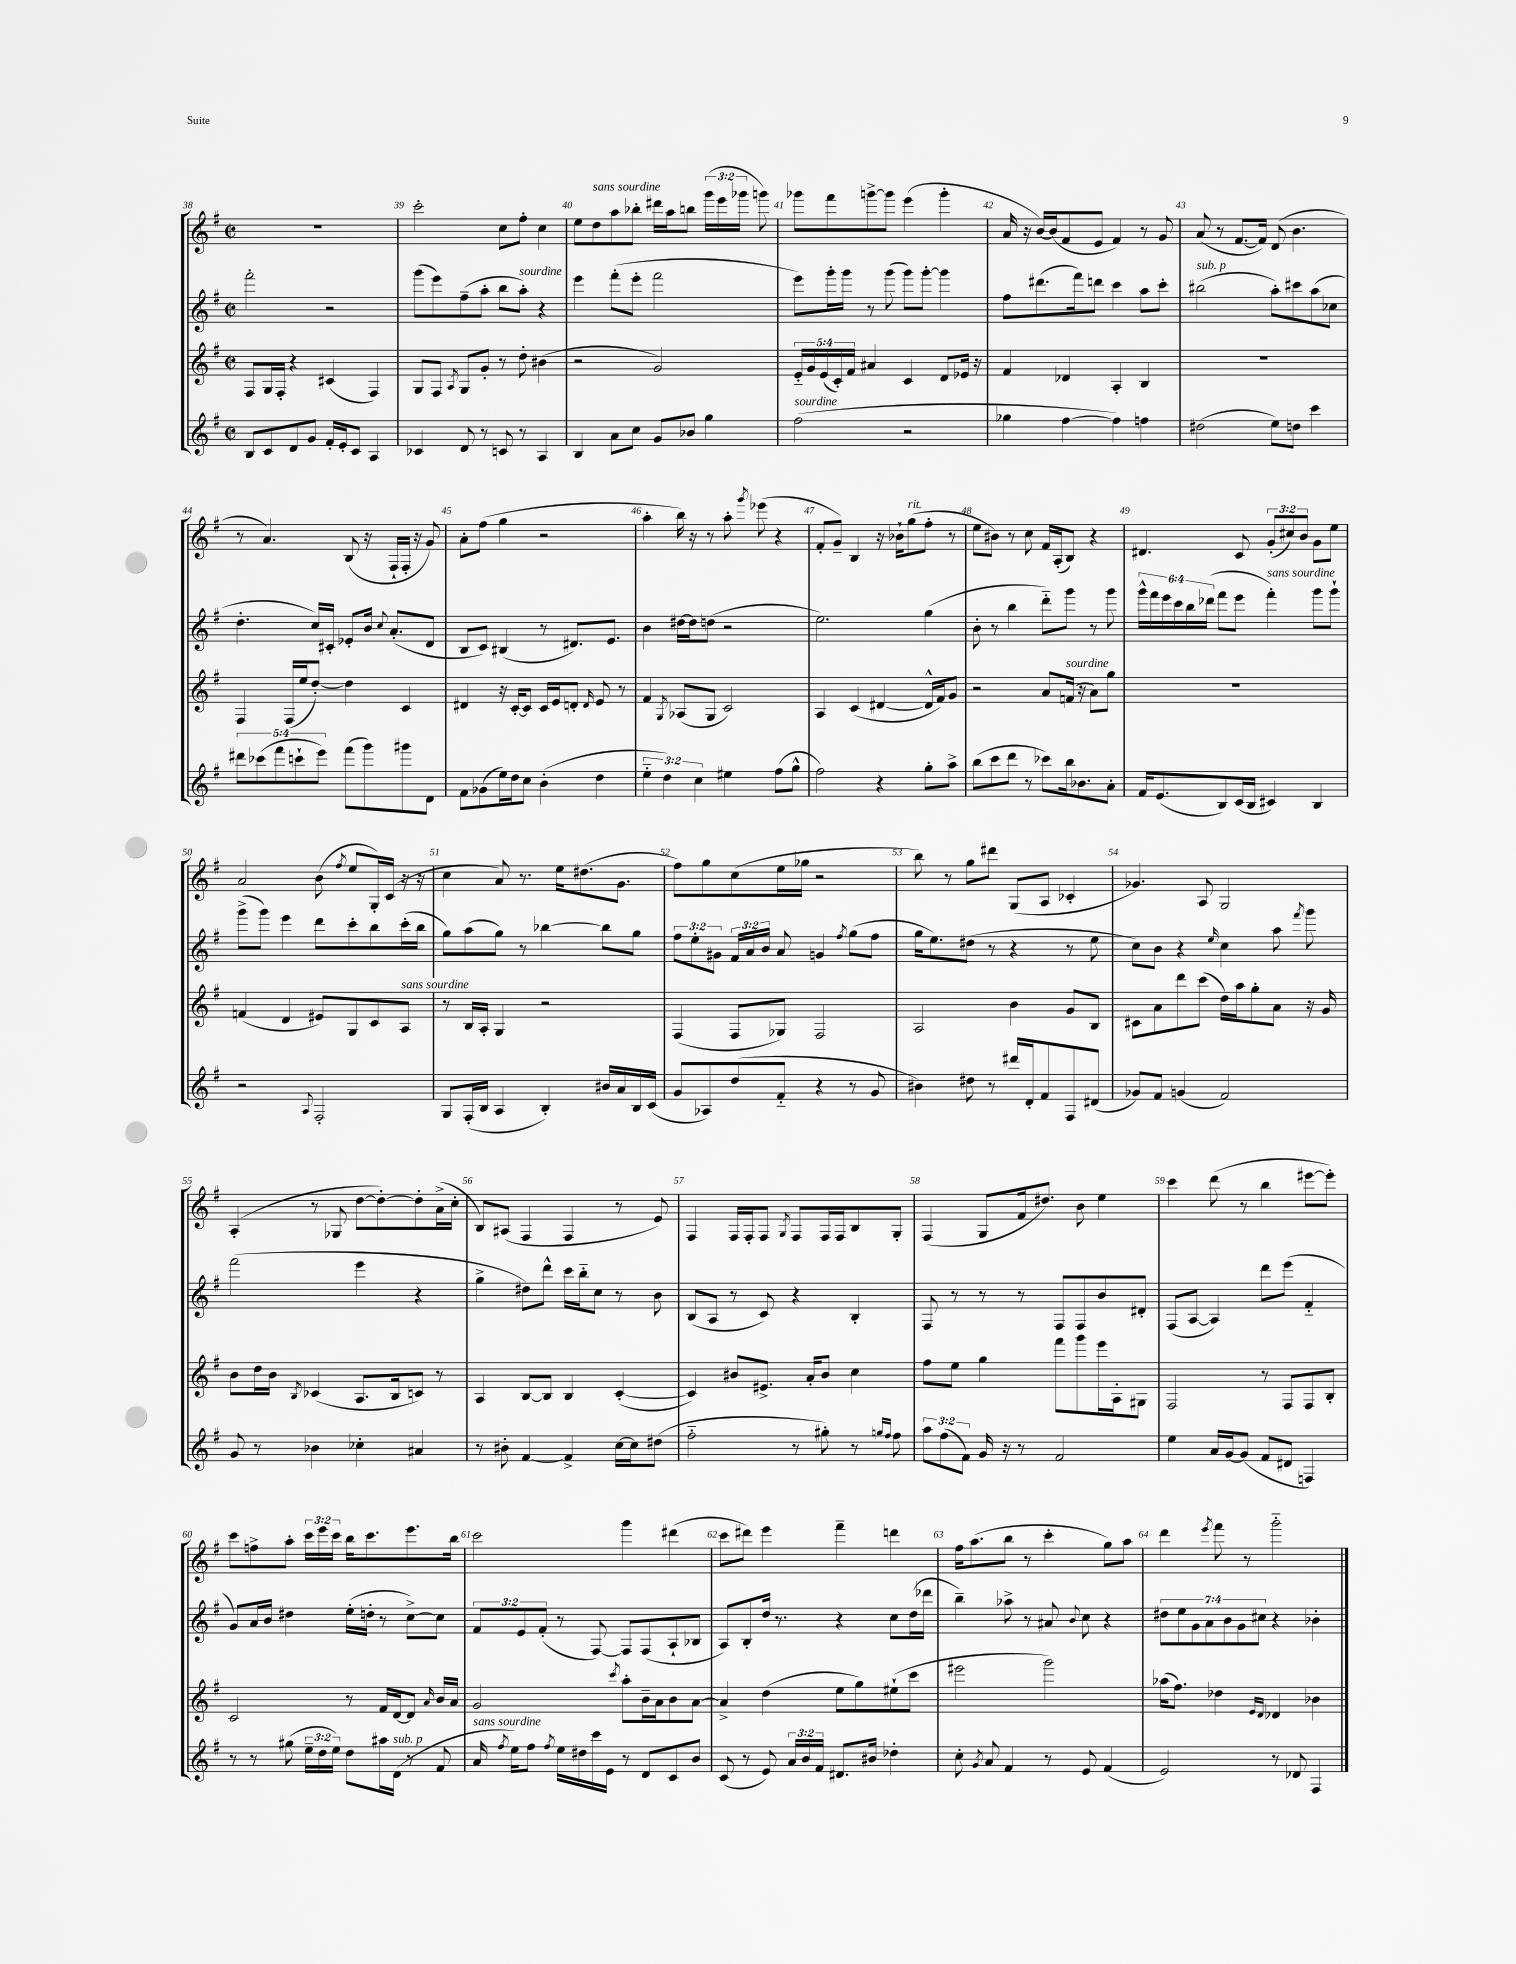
<<
\new StaffGroup <<
\new Staff = "s0" {
    \clef treble \key g \major \defaultTimeSignature \time 2/2 \override Staff.TupletNumber.text = #tuplet-number::calc-fraction-text
    \autoBeamOff R1 |
    c'''2-. c''8[ fis''8]-. c''4 |
    e''8[ d''8^\markup { \italic "sans sourdine" } a''8 bes''8]-. dis'''16[ a''16 b''8] \tuplet 3/2 { g'''16[( e'''16 ges'''16] } g'''8) |
    ges'''8[ fis'''8 g'''8~-> g'''8] e'''4( g'''4-. |
    a'16 r16 b'16[~) b'16( fis'8 e'8] fis'4) r8 g'8 |
    a'8( r8 fis'8.[~ fis'16]) d'8( b'4. |
    r8 a'4.) b8( r16 fis16[-! fis16]-. r16 g'8) |
    a'8[-. fis''8]( g''4 r2 |
    a''4-. b''16) r16 r8 a''8-. \acciaccatura { g'''8 } ees'''8( r4 |
    fis'8[-. g'8]--) b4 r16 bes'16[-! g''8^\markup { \italic "rit." }( fis''8]-. r8 |
    e''8[ bis'8]) r8 c''8 fis'16[ a16-.( b8]) r4 |
    dis'4. c'8 \tuplet 3/2 { g'8[-.( cis''8) b'8] } g'8[ e''8] |
    a'2 b'8( \acciaccatura { fis''8 } e''8[ g16-.) c'16]( r16 r16 |
    c''4 a'8) r8. e''16[ dis''8.( g'8.] |
    fis''8[) g''8 c''8( e''16 ges''16] r2 |
    b''8) r8 g''8[ dis'''8] g8[( a8] ces'4-. |
    ges'4.) a8 g2 |
    a4-.( r8 ges8 d''8[~ d''8~-.) d''8-. a'16->( c''16]-. |
    b8[) ais8]( fis4 fis4 r8 e'8) |
    fis4 fis16[ fis16-. fis8] \acciaccatura { g8 } fis8[ fis16 fis16 b8 g8]-. |
    fis4( g8[ fis'16 dis''8.]) b'8 e''4 |
    c'''4 d'''8( r8 b''4 eis'''8[~ eis'''8]-.) |
    c'''8[ f''8-> a''8]-. \tuplet 3/2 { c'''16[ e'''16 c'''16] } b''16[ c'''8. e'''8. b''16] |
    c'''2 g'''4 dis'''4( |
    c'''8[ dis'''8]) e'''4 fis'''4-- d'''4 |
    fis''16[ a''8.( b''8] r8 c'''4-. g''8[) a''8] |
    d'''4 \acciaccatura { e'''8 } fis'''8 r8 g'''2-_ \bar "|." |
}
\new Staff = "s1" {
    \clef treble \key g \major \defaultTimeSignature \time 2/2 \override Staff.TupletNumber.text = #tuplet-number::calc-fraction-text
    \autoBeamOff fis'''2-. r2 |
    g'''8[( e'''8) fis''8--( a''8]-. b''8[ a''8]-.^\markup { \italic "sourdine" }) r4 |
    e'''4 fis'''8[-.( e'''8]-. fis'''2 |
    e'''8[) g'''16-. g'''16] r8 g'''8( g'''8[) g'''8]~-. g'''4 |
    fis''8[ dis'''8.( fis'''16) d'''8] c'''4 a''8[ c'''8]-. |
    bis''2^\markup { \italic "sub. p" }( a''8[-.) cis'''8 a''8( ces''8] |
    d''4.-. c''16[) cis'16]-. ees'8[-. b'16] \appoggiatura { c''8 } a'8.[-.( d'8] |
    b8[ c'8]) bis4( r8 dis'8.[) e'8.] |
    b'4 dis''16[~ dis''16 d''8]( r2 |
    e''2.) g''4( |
    b'8-. r8 b''4 d'''8[-_) g'''8] r8 g'''8 |
    \tuplet 6/4 { g'''16[-^ fis'''16 e'''16 c'''16 b''16 des'''16]( } fis'''8[ e'''8] fis'''4-.^\markup { \italic "sans sourdine" }) g'''8[ g'''8]-! |
    g'''8[->( g'''8]) e'''4 d'''8[ c'''8-. b''8 c'''16-.( b''16] |
    g''8[) a''8( g''8]) r8 bes''4~ bes''8[ g''8] |
    \tuplet 3/2 { fis''8[ e''8-. gis'8] } \tuplet 3/2 { fis'16[ a'16 b'16] } a'8 g'4 \acciaccatura { fis''8 } g''8[( fis''8] |
    g''16[ e''8.) dis''8]( r8 r4 r8 e''8 |
    c''8[) b'8] r4 \grace { e''16 } c''4 a''8 \acciaccatura { fis'''8 } g'''8 |
    fis'''2( e'''4 r4 |
    g''4-> dis''8[) d'''8]-^ c'''16[ b''16-_ c''8] r8 b'8 |
    b8[( a8] r8 c'8) r4 b4-. |
    fis8 r8 r8 r8 fis8[ fis8 b'8 dis'8]-. |
    fis8[( a8]~ a4) d'''8[ e'''8]( fis'4-_ |
    g'8[) a'16 b'16] dis''4 e''16[-.( d''16]-. r8 c''8[~->) c''8] |
    \tuplet 3/2 { fis'8[ e'8 fis'8]-.( } r8 fis8~) fis8[ fis8( a8-! bes8] |
    a8[) b8-. d''16] r8. r4 c''8[ d''16( des'''16] |
    b''4--) aes''8-> r8 ais'8 \appoggiatura { b'8 } c''8 r4 |
    \tuplet 7/4 { dis''8[ e''8 g'8 a'8 b'8 g'8 cis''8] } r4 bes'4-. \bar "|." |
}
\new Staff = "s2" {
    \clef treble \key g \major \defaultTimeSignature \time 2/2 \override Staff.TupletNumber.text = #tuplet-number::calc-fraction-text
    \autoBeamOff fis8[ g16 fis16]-. r4 cis'4( fis4) |
    g8[ fis8] \acciaccatura { a8 } g8[ g'8]-. r8 d''8-. bis'4( |
    r2 g'2) |
    \tuplet 5/4 { e'16[-_ g'16 e'16( c'16-.) fis'16] } ais'4 c'4 d'8[ ees'16] r16 |
    fis'4 des'4 a4-. b4 |
    R1 |
    fis4 fis16[( e''16 d''8]~-.) d''4 c'4 |
    dis'4 r16 c'16[~-. c'8] c'16[ e'16 d'8]-. \grace { d'16 } e'8 r8 |
    fis'4 \acciaccatura { g8 } aes8[( g8] c'2) |
    a4 c'4( dis'4~ dis'16[-^ fis'16) g'8] |
    r2 a'8[ f'16]^\markup { \italic "sourdine" }( r16 a'8[) g''8] |
    R1 |
    f'4( d'4 eis'8[) g8 c'8 a8]^\markup { \italic "sans sourdine" } |
    r8 b16[ a16]-. g4 r2 |
    fis4( fis8[ ges8]) fis2 |
    a2 b'4 g'8[ b8] |
    cis'8[ a'8 d'''8 c'''8]( d''16[) a''16 g''8-. a'8] r16 g'16 |
    b'8[ d''16 b'16] \acciaccatura { b8 } ces'4( a8.[ b16 c'8]) r8 |
    a4 b8[~ b8] b4 c'4~-.( |
    c'4) bis'8[ eis'8.]-> a'16[-. bis'8] c''4 |
    fis''8[ e''8] g''4 fis'''8[ g'''8 e'''16 a16-. gis8] |
    fis2 r8 fis8[ fis8 b8]-. |
    c'2 r8 fis'16[ d'16~ d'8] \grace { a'16 } b'16[ a'16] |
    g'2 \acciaccatura { c'''8 } a''8[-. b'16-- a'16 b'8 a'8]~ |
    a'4-> d''4( e''8[ g''8) eis''8-!( c'''8] |
    eis'''2 g'''2) |
    aes''16[( fis''8.]) des''4 \grace { e'16[ d'16] } des'4 bes'4 \bar "|." |
}
\new Staff = "s3" {
    \clef treble \key g \major \defaultTimeSignature \time 2/2 \override Staff.TupletNumber.text = #tuplet-number::calc-fraction-text
    \autoBeamOff b8[ c'8 d'8 g'8] fis'16[-. e'16-. c'8] a4 |
    ces'4 d'8 r8 c'8 r8 a4 |
    b4 a'8[ c''8] g'8[ bes'8] g''4 |
    fis''2^\markup { \italic "sourdine" }( r2 |
    ges''4 fis''4~ fis''4) f''4 |
    dis''2( e''8[) d''8] c'''4 |
    \tuplet 5/4 { dis'''8[ ces'''8( fis'''8 c'''8-! e'''8]) } fis'''8[( g'''8) gis'''8 d'8] |
    fis'8[ ges'8( e''16) d''16 c''8] b'4-.( d''4 |
    \tuplet 3/2 { e''4-_ d''4) c''4 } eis''4 fis''8[( g''8]-^ |
    fis''2) r4 g''8[-. a''8]-> |
    b''8[( c'''8 d'''8] r8 ces'''8[) b''16 bes'8. a'8]-. |
    fis'16[ e'8.( b8) c'16( b16] cis'4) b4 |
    r2 \appoggiatura { a8 } fis2-. |
    g8[ fis16-.( b16] a4 b4-.) bis'16[ a'16 b16 c'16]( |
    g'8[ aes8) d''8( fis'8]-_ r4 r8 g'8 |
    bis'4) dis''8 r8 dis'''16[ d'16-. fis'8 fis8 dis'8]( |
    ges'8[) fis'8] g'4( fis'2) |
    g'8 r8 bes'4 ces''4-. ais'4 |
    r8 bis'8-. fis'4~ fis'4-> c''16[~ c''16 dis''8]( |
    fis''2-_ r8 gis''8-.) r8 \grace { g''16[ fis''16] } fis''8 |
    \tuplet 3/2 { a''8[ fis''8( fis'8]) } g'16 r16 r8 fis'2 |
    e''4 a'16[ g'16~ g'8]( fis'8[ dis'8] f4) |
    r8 r8 gis''8( \tuplet 3/2 { e''16[-- d''16 e''16]) } d''8[ ais''16 d'16]^\markup { \italic "sub. p" }( r8 fis'8 |
    a'16^\markup { \italic "sans sourdine" } \acciaccatura { fis''8 } e''16[) fis''8] \acciaccatura { fis''8 } e''16[ dis''16 c'''16 e'16] r8 d'8[ c'8 b'8] |
    c'8( r8 e'8) \tuplet 3/2 { a'16[ b'16 fis'16] } dis'8.[ bis'16] des''4-. |
    c''8-. \acciaccatura { g'8 } a'8 fis'4 r8 e'8 fis'4( |
    e'2) r8 des'8 fis4 \bar "|." |
}
>>
>>
\layout { \context { \Score currentBarNumber = #38 \override BarNumber.break-visibility = ##(#f #t #t) barNumberVisibility = #all-bar-numbers-visible } }
